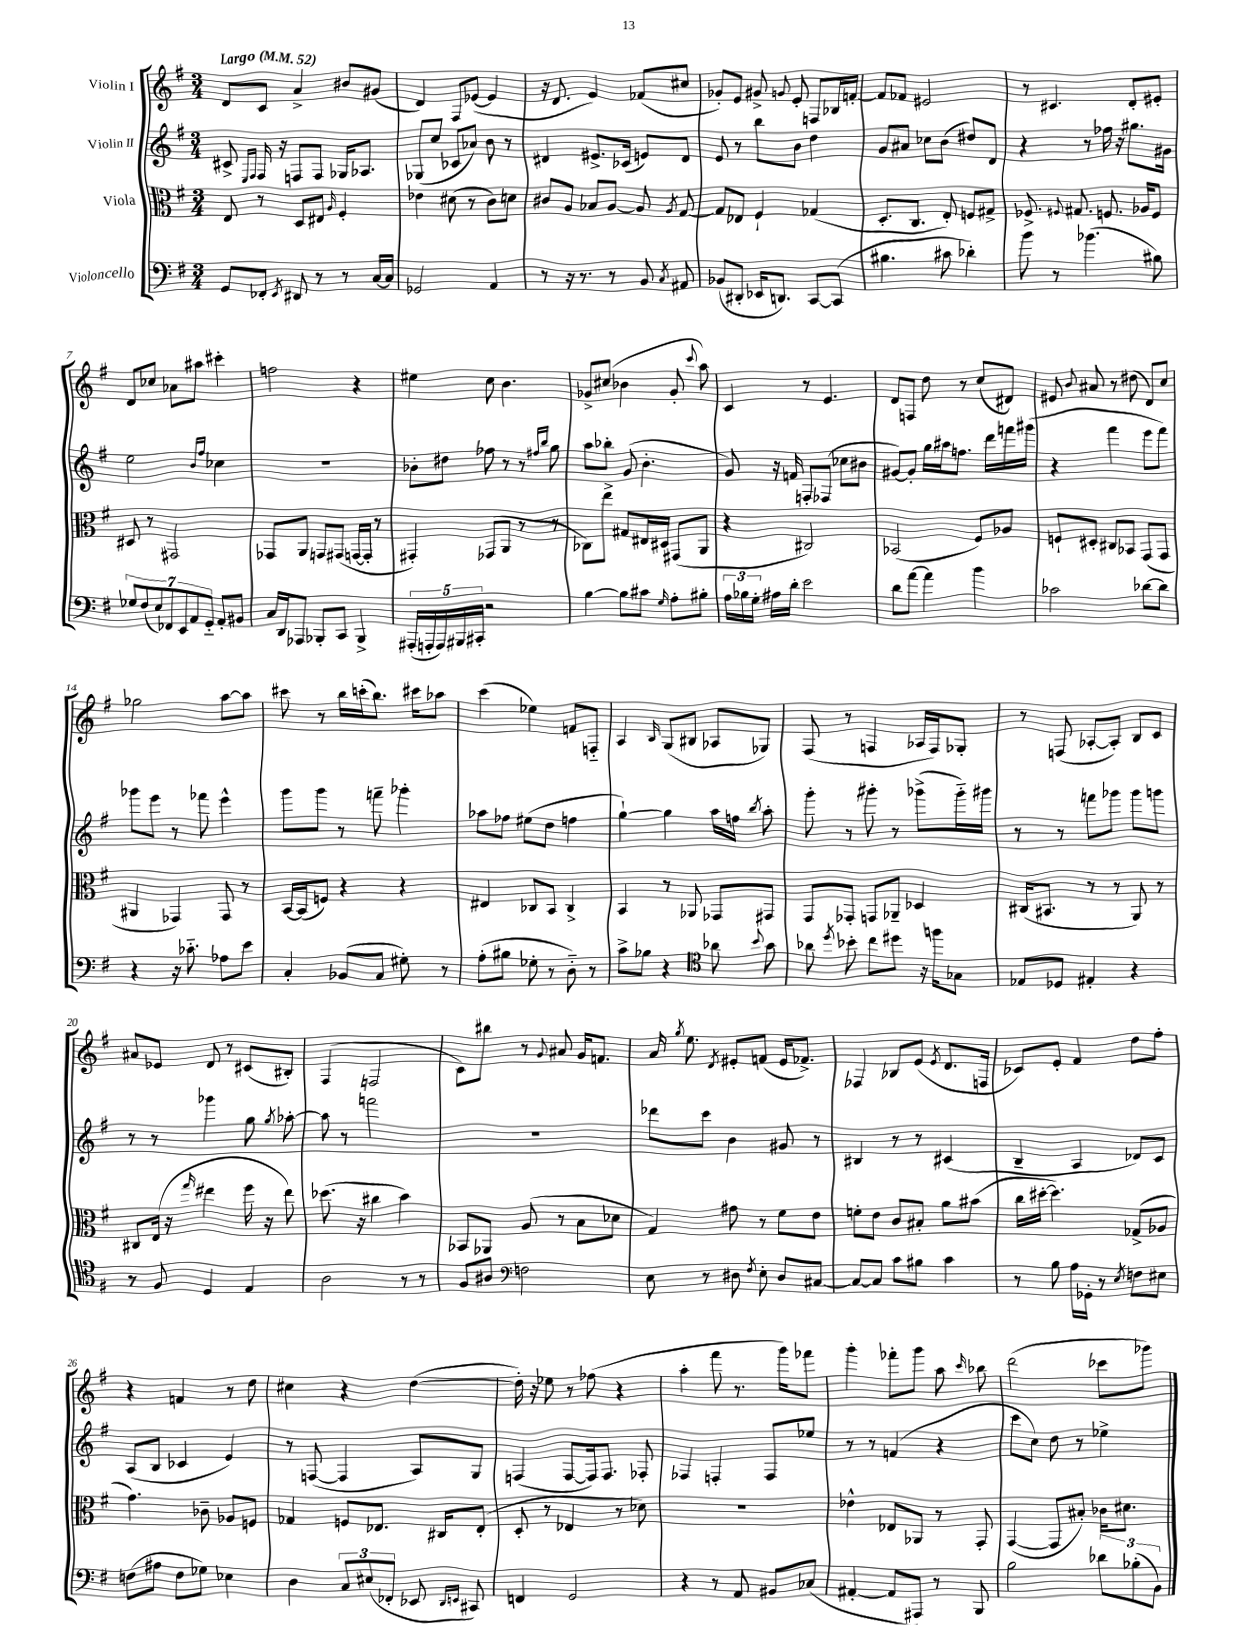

**kern	**kern	**kern	**kern
*staff4	*staff3	*staff2	*staff1
*clefF4	*clefC3	*clefG2	*clefG2
*k[f#]	*k[f#]	*k[f#]	*k[f#]
*M3/4	*M3/4	*M3/4	*M3/4
*MM52	*MM52	*MM52	*MM52
8GG/L	8E/	8c#^/	8d/L
.	.	16qqE/LL	.
.	.	16qqF#/JJ	.
8FF-'/J	8r	16F#/	8c/J
.	.	16r	.
8qEE/	.	.	.
8DD#/	8D/L	8F/L	4a^/
8r	8E#/J	8F/J	.
.	16qqA/	.	.
8r	4F#'/	16G-/LK	8b#/L
.	.	8.A-/J	.
[16C/LL	.	.	(8g#/J
16C/]JJ	.	.	.
=	=	=	=
2GG-/	4e-\	(8G-/L	4d/)
.	.	8cc/J	.
.	(8d#\	8c-/L	8F#/L
.	8r	8a-/J)	([8e-/J
4AA/	8c\L)	8b\	4e-/]
.	8d\J	8r	.
=	=	=	=
8r	8c#/L	4d#/	16r
.	.	.	8.d/
16r	8A/J	.	.
8.r	.	.	.
.	8B-/L	8.e#^/L	4e/)
8r	[8A/J	.	.
.	.	(16c-/Jk	.
8BB/	8A/]	8e/L)	(8f-/L
8qC/	8qA/	.	.
8AA#/	[8G/	8d#/J	8cc#/J
=	=	=	=
(8BB-/L	8G/]L	8e/	8g-'/L)
8DD#'/J	8E-/J	8r	8e/J
16EE-/LK	4F#`/	8bb\L	8g#^/
8.DD/J)	.	.	.
.	.	.	8qqg/
.	.	8b\J	8e'/
[8CC/L	(4G-/	4dd\	8F/L
(8CC/]J	.	.	16B-/L
.	.	.	[16f'/JJ
=	=	=	=
4.B#\	8.D'/L	8g/L	8f/]L
.	.	8a#/J	8f-/J
.	8.C/J	.	.
.	.	8cc-\L	2e#/
8c#\	8E'/)	(8b\J	.
4d-'\)	8F/L	8dd#/L)	.
.	8G#^/J	8d/J	.
=	=	=	=
8b\	8.F-^/	4r	8r
8r	.	.	4.c#/
.	8qqF#/	.	.
.	8.G#/	.	.
(4.b-\	.	8r	.
.	8.F/	16ff-\	.
.	.	16r	.
.	.	8.gg#\L	8d'/L
.	16A-/LK	.	.
8B#\)	8F/J	.	8e#'/J
.	.	16g#\Jk	.
=	=	=	=
14G-/L	8D#/	2ee\	8d/L
(14F#/	.	.	.
.	8r	.	8cc-/J
14E/)	.	.	.
14FF-/	.	.	.
.	2GG#/	.	8a-\L
14EE/	.	.	.
14AA/	.	.	.
.	.	.	8aa#\J
14GG'~/J	.	.	.
.	.	16qqb/LL	.
.	.	16qqff#/JJ	.
8AA'/L	.	4cc-\	4ccc#'\
8BB#/J	.	.	.
=	=	=	=
16C/LL	8GG-/L	2.r	2ff\
16DD/J	.	.	.
8AAA-/J	8AA/J	.	.
8BBB-'/L	8GG/L	.	.
8CC/J	(8GG#/J	.	.
4BBB-^/	[16GG/LL	.	4r
.	16GG'/]JJ	.	.
.	8r	.	.
=	=	=	=
(20AAA#'/LL	4GG#'/)	8b-'\L	4ee#\
20AAA'/	.	.	.
20AAA/)	.	.	.
.	.	8dd#\J	.
20BBB#/	.	.	.
20CC#'/JJ	.	.	.
2r	(8GG-/L	8ff-\	8cc\
.	8AA/J	8r	4.b\
.	8r	8r	.
.	.	16qqff#/LL	.
.	.	16qqbb/JJ	.
.	8r	8gg\	.
=	=	=	=
[4B\	8C-\L)	8aa\L	8g-^/L
.	8ee^\J	8bb-'\J	(8cc#/J
8B\]L	8G#/L	(8g/	4b-\
8c#\J	16E#/L	4.b'\	.
.	16D#/JJ	.	.
16qqG/	.	.	.
8A'\L	(8GG#/L	.	8g-'/
.	.	.	8qqccc/
8B#'\J	8AA/J	.	8aa\)
=	=	=	=
24A\LL	4r	8g/)	4c/
24B-\	.	.	.
24G'\JJ	.	.	.
16A#\LL	.	16r	.
16d'\JJ	.	16f/	.
2e\	2C#/)	8F'/L	8r
.	.	(8F-/J	4.e/
.	.	8cc-\L	.
.	.	8b#\J	.
=	=	=	=
8d\L	(2BB-/	[8g#/L)	8d/L
[8a\J	.	8g#'/]J	8F/J
4a\]	.	16gg\LL	8dd\
.	.	16aa#\J	.
.	.	8.ff\J	8r
4b\	8F#/L)	.	(8cc/L
.	.	16ddd\LL	.
.	8A-/J	16fff\	8d#/J)
.	.	(16ggg#\JJ	.
=	=	=	=
2c-\	8F`/L	4r	8e#/
.	.	.	8qqb/
.	8D#'/J	.	8a#/
.	8C#/L	4fff#\	8r
.	8BB-/J	.	(8dd#\
[8d-\L	(8GG/L	8eee\L	8d/L)
8d-\]J	8GG/J	8fff#\J)	8cc/J
=	=	=	=
4r	4AA#/	8ggg-\L	2gg-\
.	.	8eee\J	.
16r	4GG-/)	8r	.
8.c-'~\	.	.	.
.	.	8fff-\	.
8A-\L	8GG-/	4eee^^\	[8aa\L
8e\J	8r	.	8aa\]J
=	=	=	=
4C'/	[16BB/LL	8ggg\L	8ccc#\
.	(16BB/]J	.	.
.	8F/J)	8ggg\J	8r
(8BB-/L	4r	8r	16bb\LL
.	.	.	(16ccc'\J
8C/J	.	8fff~\	8.bb\J)
8G#'\)	4r	4ggg-'\	.
.	.	.	16ccc#\LK
8r	.	.	8aa-\J
=	=	=	=
(8A'\L	4E#/	8aa-\L	(4ccc\
8B#\J	.	8ff-\J	.
8G-'\	8C-/L	(8ee#\L	4ee-\)
8r	8BB/J	8dd\J	.
8D'~\)	4C-^/	4ff\	8f/L
8r	.	.	8F'~/J
=	=	=	=
8c^\L	4BB/	[4gg`\)	4A/
8B-\J	.	.	.
.	.	.	16qqB/
4r	8r	4gg\]	(8G/L
.	8AA-/	.	8B#/J
*clefC4	*	*	*
8a-\	8GG-/L	16aa\LL	8A-/L
.	.	16ff\JJ	.
8qqb/	.	8qbb/	.
8g\	8GG#/J	8aa'\	8G-/J)
=	=	=	=
8a-\	8GG/L	8ggg'\	(8F#/
8qdd/	.	.	.
8b-'\	8GG-'/J	8r	8r
8cc\L	8GG/L	8ggg#'\	4F/
8dd#\J	8AA-~/J	8r	.
16r	4D-/	(8ggg-^\L	16A-/LL
16ff\LK	.	.	16F/J)
8G-\J	.	16ggg-'~\L)	8G-'/J
.	.	16ggg#\JJ	.
=	=	=	=
8E-/L	(16C#/LK	8r	8r
.	8.BB#/J	.	.
8D-/J	.	8r	(8F/
4E#'/	8r	8fff\L	[8A-'/L
.	8r	8ggg-\J	8A-'/]J)
4r	8AA/)	8ggg-\L	8B/L
.	8r	8ggg\J	8c/J
=	=	=	=
8r	8C#/L	8r	8a#/L
8F#/	(16E/Jk	8r	8e-/J
.	16r	.	.
.	16qqgg/	.	.
4D/	4ee#\	4ggg-\	8d/
.	.	.	8r
4E/	16ff#\	8gg\	(8c#/L
.	16r	.	.
.	.	8qgg/	.
.	8ee#\)	[8aa-'\	8B#'/J)
=	=	=	=
2A\	(8.dd-\	8aa-\]	(4F#/
.	.	8r	.
.	16r	.	.
.	4cc#\	2fff\	2F/
8r	4b\)	.	.
8r	.	.	.
=	=	=	=
8F#/L	8BB-/L	2.r	8c\L)
8A#/J	8AA-/J	.	8bb#\J
*clefF4	*	*	*
2F\	(8A/	.	8r
.	.	.	8qqg/
.	8r	.	8a#/
.	8B\L	.	16g/LK
.	.	.	8.f/J
.	8d-\J	.	.
=	=	=	=
8E\	4G/)	8ddd-\L	16a/
.	.	.	8qgg/
.	.	.	8.ee\
8r	.	8ccc\J	.
.	.	.	8qd/
8D#\	8g#\	4b\	8e#'/L
8qF#/	.	.	.
8E'\	8r	.	(8f/J
8D#/L	8f#\L	8g#/	16e#/LK
.	.	.	8.f-^/J)
[8C#/J	8e\J	8r	.
=	=	=	=
8C#/_L	8f'\L	4B#/	4F-/
8C#/]J	8e\J	.	.
8c\L	8c/L	8r	8B-/L
8B#\J	8B#'/J	8r	(8e/J
.	.	.	8qe/
4c\	8a\L	(4c#/	8.d/L
.	(8b#\J	.	.
.	.	.	16F/Jk
=	=	=	=
8r	16cc\LL	4B~/	8c-/L)
.	[16dd#'\JJ	.	.
8B\	4.dd#\])	.	8e'/J
16A\LL	.	4A/	4f#/
16GG-'\JJ	.	.	.
8r	.	.	.
8qE/	.	.	.
8F\L	(8G-^/L	8d-/L)	8dd\L
8E#\J	8A-/J	8c/J	8ff#'\J
=	=	=	=
(8F\L	4.g\)	(8A/L	4r
8A#\J	.	8B/J	.
8F\L	.	4c-/	4f/
8G-\J)	8c-~\	.	.
4E-\	8A-/L	4e/)	8r
.	8F/J	.	8dd\
=	=	=	=
4D\	4G-/	8r	4cc#\
.	.	([8F/	.
12C/L	8F/L	4F/]	4r
(12E#/	.	.	.
.	8.E-/J	.	.
12FF-'/J	.	.	.
8EE-/	.	8A/L)	([4dd\
.	16C#/LK	.	.
16qqDD/LL	.	.	.
16qqEE/JJ	.	.	.
8CC#/)	(8E-'/J	8G/J	.
=	=	=	=
4FF/	8D'/	(4F/	16dd'\])
.	.	.	16r
.	8r	.	8ee-\
2GG/	4E-/	[8F/L	8r
.	.	16F/]k)	(8ff-\
.	.	8.F/J	.
.	8r	.	4r
.	8d-\)	8F-'/	.
=	=	=	=
4r	2.r	4F-/	4aa'\
8r	.	4F'/	8fff#\
8AA/	.	.	8.r
8BB#/L	.	8F/L	.
.	.	.	16ggg\LK)
(8C-/J	.	8ee-/J	8fff-\J
=	=	=	=
[4AA#'/	4e-^^\	8r	4ggg'\
.	.	8r	.
8AA#/]L	8E-/L	(4f/	8fff-'\L
8AAA#/J)	8AA-/J	.	8ggg\J
8r	8r	4r	8aa\
.	.	.	16qqccc/
8BBB/	8GG'/	.	8bb-\
=	=	=	=
2B\	([4GG/	8ccc\L	(2ddd\
.	.	8cc\J)	.
.	8GG/]L	8dd\	.
.	8B#'/J)	8r	.
12d-\L	16c-\LK	4ee-^\	8ccc-\L
.	8.d#\J	.	.
(12B-'\	.	.	.
.	.	.	8ggg-\J)
12BB\J)	.	.	.
==	==	==	==
*-	*-	*-	*-
